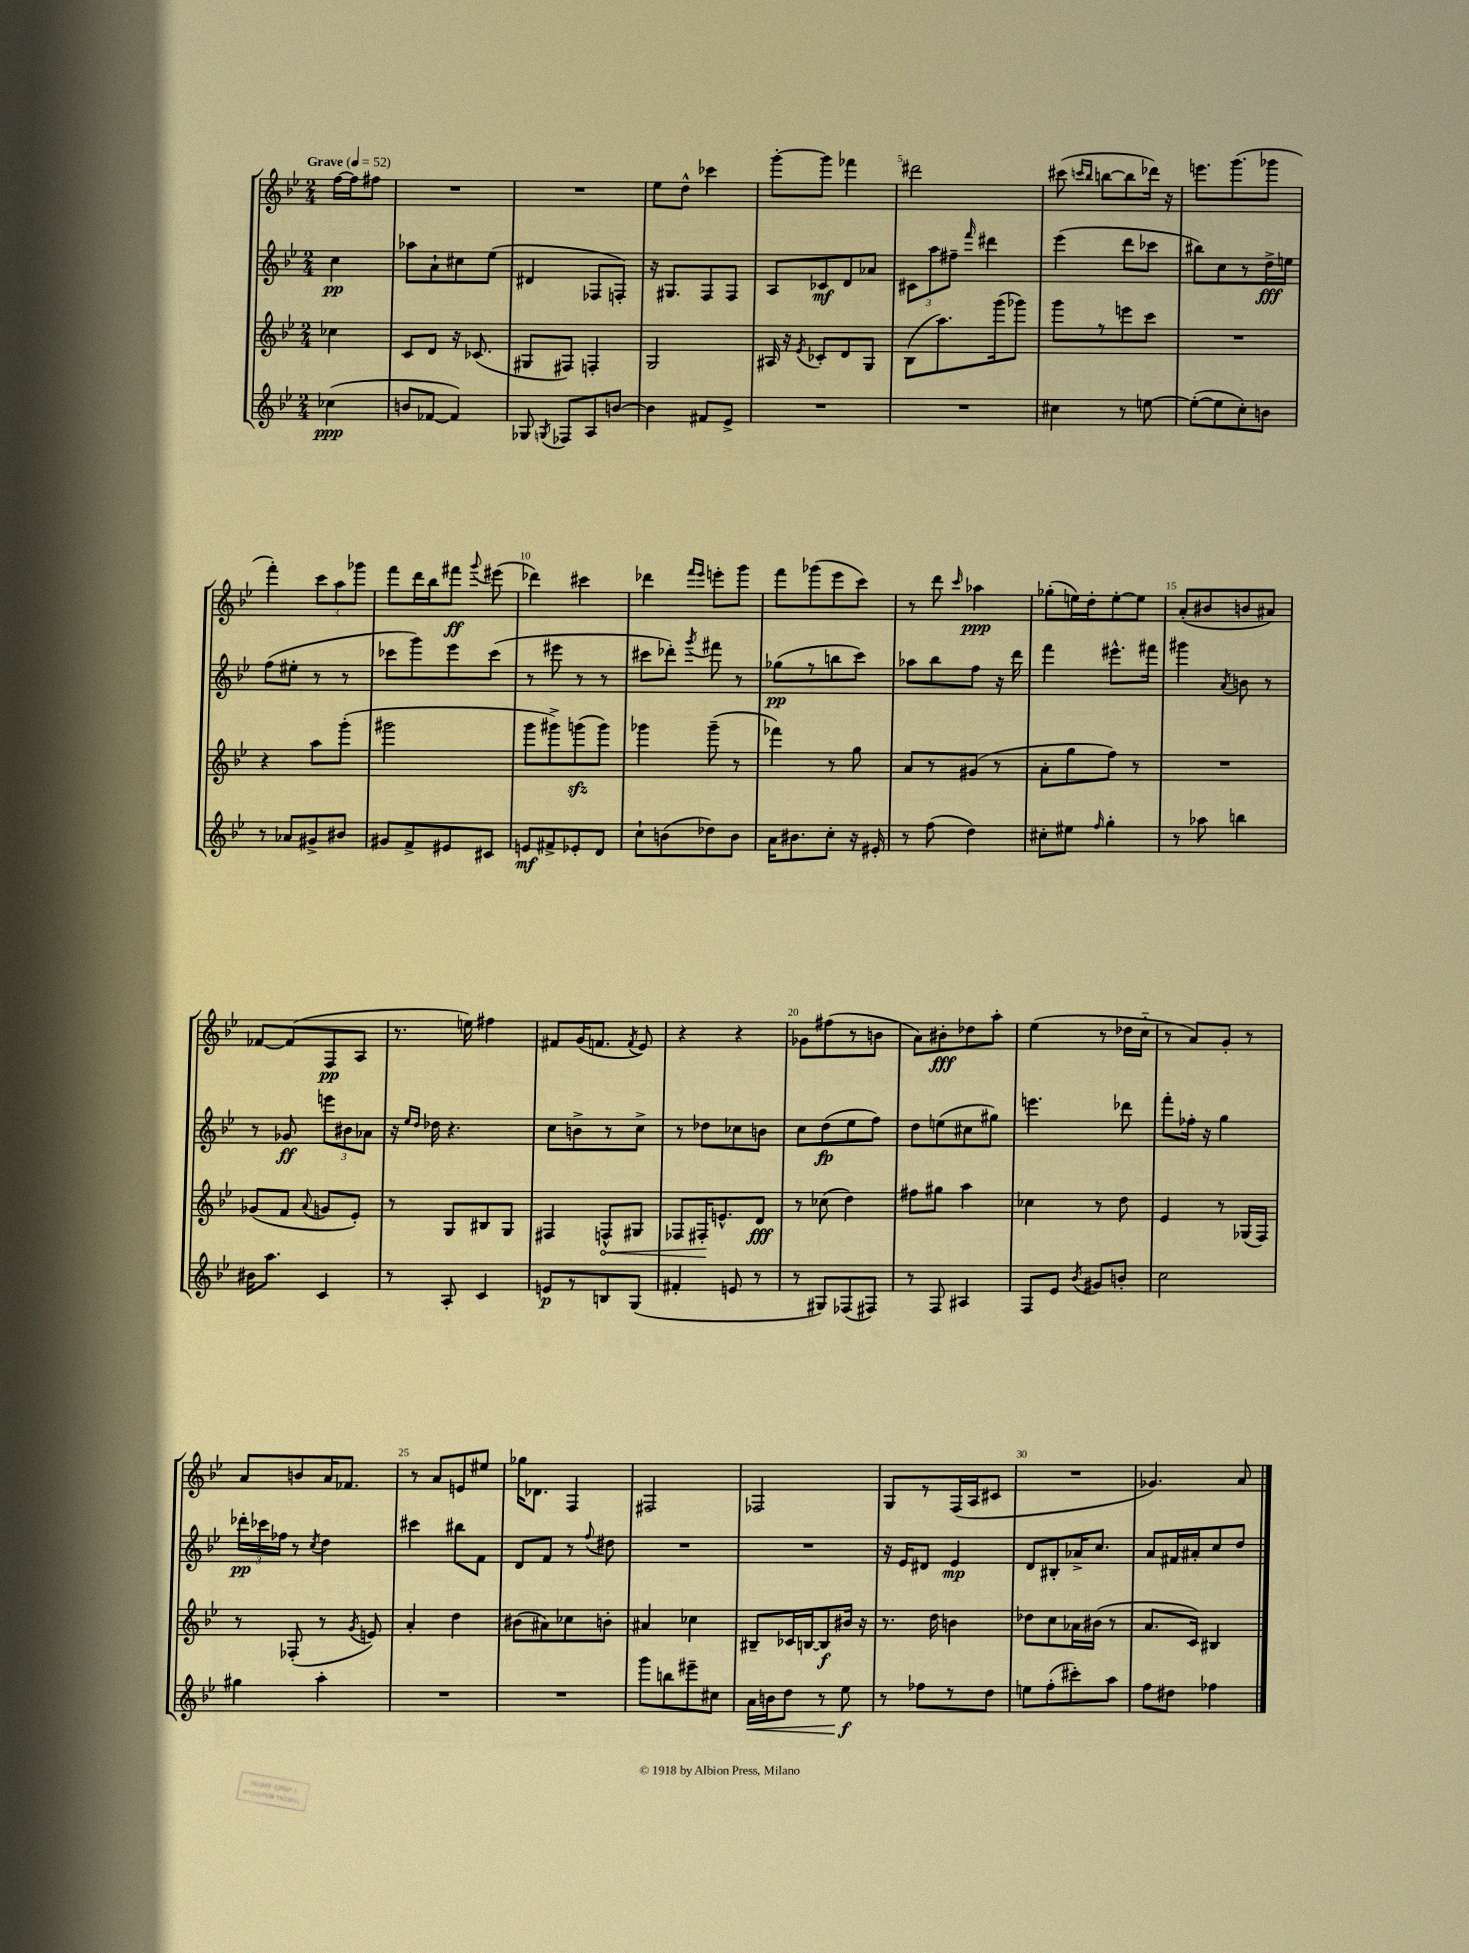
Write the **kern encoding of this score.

**kern	**kern	**kern	**kern
*staff4	*staff3	*staff2	*staff1
*clefG2	*clefG2	*clefG2	*clefG2
*k[b-e-]	*k[b-e-]	*k[b-e-]	*k[b-e-]
*M2/4	*M2/4	*M2/4	*M2/4
*MM52	*MM52	*MM52	*MM52
(4cc-	4cc-	4cc	[16ff
.	.	.	16ff]
.	.	.	8ff#
=	=	=	=
8b	8c	8aa-	2r
[8f-	8d	8a`	.
4f-])	16r	8cc#	.
.	(8.c-	.	.
.	.	(8ee-	.
=	=	=	=
8G-	8G#	4d#	2r
8qG	.	.	.
8F-	8F#)	.	.
8A	4F'	8F-	.
[8b	.	8F')	.
=	=	=	=
4b]	2G	16r	8ee-
.	.	8.G#	.
.	.	.	8dd^^
8f#	.	8F	4ccc-
8e-^	.	8F	.
=	=	=	=
2r	16A#	8A	[8ggg'
.	16r	.	.
.	8qe-	.	.
.	8c-'	8c-	8ggg]
.	8d	8d	4fff-
.	8G	8a-	.
=	=	=	=
2r	(8B-	12c#	2ddd#
.	.	12aa	.
.	8.aa)	.	.
.	.	12ff#~	.
.	.	16qqfff	.
.	.	4ddd#	.
.	(16ggg	.	.
.	8ggg-)	.	.
=	=	=	=
4cc#	8ggg	(4eee-	(8ccc#
.	.	.	16qqccc
.	.	.	16qqbb-
.	8r	.	[8bb
8r	8eee	8ddd	8bb]
[8ee	8ccc	8ccc-	16ddd-)
.	.	.	16r
=	=	=	=
(8ee'_	2r	8bb#)	8.eee
8ee]	.	8cc	.
.	.	.	(8.ggg
8cc')	.	8r	.
8b	.	16dd^	8ggg-
.	.	16ee	.
=	=	=	=
8r	4r	(8ff	4fff')
8a-	.	8ee#'	.
8g#^	8aa	8r	12ccc
.	.	.	12aa
8b#	(8ggg'	8r	.
.	.	.	12ggg-
=	=	=	=
8g#	2ggg#	8ccc-	8fff
8f^	.	8ggg)	16ddd
.	.	.	16bb-
8e#	.	8eee-	8fff#
.	.	.	8qqggg
8c#	.	(8ccc-	(8eee#
=	=	=	=
8e	8ggg	8r	4ddd-)
8f#^	8ggg#^)	8eee#	.
8e-'	(8ggg	8r	4ccc#
8d	8ggg)	8r	.
=	=	=	=
8cc`	4ggg-	8ccc#	4ddd-
(8b	.	8ddd-')	.
.	.	.	16qqfff
.	.	8qggg	16qqeee-
8dd-)	(8ggg-~	8fff#	8eee'
8b	8r	8r	8ggg
=	=	=	=
16a	4fff-)	(8gg-	8fff
8.b#	.	.	.
.	.	8r	(8ggg-
8cc'	8r	8bb	8eee-
16r	8gg	8ccc)	8ccc)
16e#'	.	.	.
=	=	=	=
8r	8a	8aa-	8r
(8ff	8r	8bb-	8ddd
.	.	.	16qqccc
4dd)	(8g#	8ff	4aa-
.	8r	16r	.
.	.	16ddd	.
=	=	=	=
8cc#'	8a'	4fff	(8gg-'
8ee#	8gg	.	16ee)
.	.	.	16dd'
16qqff	.	.	.
4gg'	8ff)	8.eee#^^	[8ee'
.	8r	.	8ee]
.	.	16fff#	.
=	=	=	=
8r	2r	4ggg#	(8a'
8aa-	.	.	8b#
.	.	8qa	.
4bb	.	8b	8b
.	.	8r	8a#)
=	=	=	=
16b#	(8g-	8r	[8f-
8.aa	.	.	.
.	8f	8g-	(8f-]
.	8qqa	.	.
4c	8g	12eee	8F
.	.	12b#	.
.	8e-')	.	8A
.	.	12a-	.
=	=	=	=
8r	8r	16r	8.r
.	.	16qqee-	.
.	.	16qqdd	.
.	.	16dd-	.
8A'	8G	4.r	.
.	.	.	16ee)
4c	8B#	.	4ff#
.	8G	.	.
=	=	=	=
8e	4F#	8cc	8f#
8r	.	8b^	(16g
.	.	.	8.f
8B	8F^^	8r	.
.	.	.	8qf
(8G	8G#	8cc^	8e-)
=	=	=	=
4f#'	8F-	8r	4r
.	16F#'	8dd-	.
.	8.e^^	.	.
8e	.	8cc-	4r
8r	8d	8b	.
=	=	=	=
8r	8r	8cc	8g-
8G#)	(8cc-	(8dd	(8ff#
(8F-	4dd)	8ee-	8r
8F#)	.	8ff)	8b
=	=	=	=
8r	8ff#	8dd	8a)
8F	8gg#	(8ee	8b#'
4A#	4aa	8cc#	8dd-
.	.	8gg#)	8aa'
=	=	=	=
8F	4cc-	4.eee	(4ee-
8e-	.	.	.
8qb-	.	.	.
8g#	8r	.	8r
8b'	8dd	8ddd-	16dd-
.	.	.	16cc'~
=	=	=	=
2cc	4e-	8fff'	8r
.	.	16ff-'	8a)
.	.	16r	.
.	8r	4gg	8g'
.	(16G-	.	8r
.	16F)	.	.
=	=	=	=
4gg#	8r	24ddd-'	8a
.	.	24ccc-	.
.	.	24ff-	.
.	(8F-'	8r	8b
.	.	8qcc	.
4aa'	8r	4dd	16a
.	.	.	8.f-
.	8qg	.	.
.	8e)	.	.
=	=	=	=
2r	4a'	4ccc#	8r
.	.	.	8a
.	4dd	8bb#	8e
.	.	8f	8ee#
=	=	=	=
2r	(8b#	8d	16gg-
.	.	.	8.d-
.	8a#)	8f	.
.	8cc-	8r	4F
.	.	8qqff	.
.	8b'	8dd#	.
=	=	=	=
8ggg	4a#	2r	2F#
8bb	.	.	.
8eee#~	4cc-	.	.
8cc#	.	.	.
=	=	=	=
16a	8B#~	2r	2F-
16b	.	.	.
8dd	16c-	.	.
.	[16B	.	.
8r	8B]	.	.
8ee-	16b#	.	.
.	16r	.	.
=	=	=	=
8r	8.r	16r	8G
.	.	16e-	.
8ff-	.	8d#	8r
.	16dd	.	.
8r	4b	4e-	(16F
.	.	.	16A
8dd	.	.	8c#
=	=	=	=
8ee	8dd-	8d	2r
(8ff'	8cc	8B#'	.
8ccc#')	16a-	16a-^	.
.	(16b#	8.cc	.
8aa	8r	.	.
=	=	=	=
8ff	8.a	8a	4.g-)
8dd#	.	16f#	.
.	16c)	16a#'	.
4ff-	4B#	8cc	.
.	.	8dd	8a
==	==	==	==
*-	*-	*-	*-
